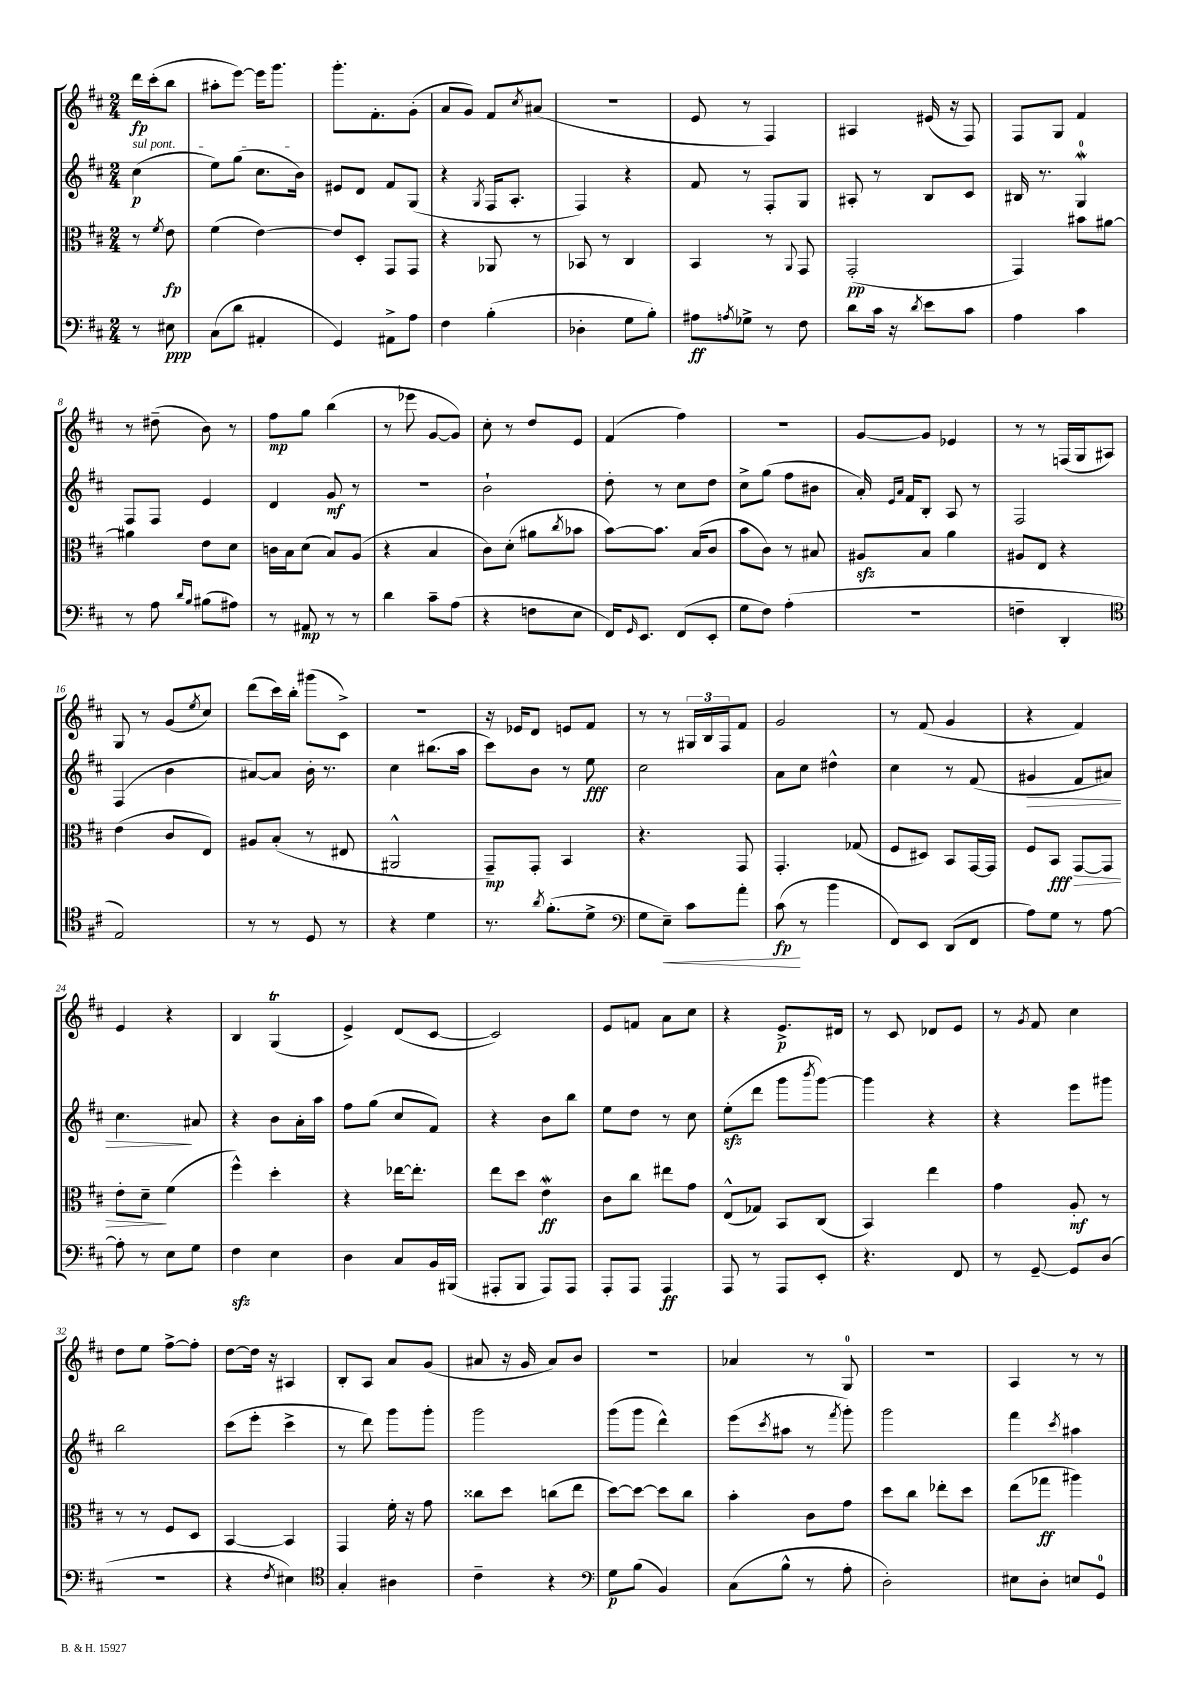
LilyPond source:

<<
\new StaffGroup <<
\new Staff = "s0" {
    \clef treble \key d \major \numericTimeSignature \time 2/4 \partial 4
    d'''16\fp cis'''16-.( b''8 |
    ais''8-. e'''8~) e'''16 g'''8. |
    g'''8.-. fis'8.-. g'8-.( |
    a'8 g'8) fis'8 \acciaccatura { cis''8 } ais'8( |
    r2 |
    e'8 r8 fis4) |
    ais4 eis'16( r16 fis8) |
    fis8 g8 fis'4 |
    r8 dis''8--( b'8) r8 |
    fis''8\mp g''8 b''4( |
    r8 ees'''8 g'8~ g'8) |
    cis''8-. r8 d''8 e'8 |
    fis'4( fis''4) |
    r2 |
    g'8~ g'8 ees'4 |
    r8 r8 f16( g16 ais8) |
    g8 r8 g'8( \acciaccatura { e''8 } cis''8) |
    d'''8( cis'''16) b''16-. gis'''8( cis'8->) |
    r2 |
    r16 ees'16 d'8 e'8 fis'8 |
    r8 r8 \tuplet 3/2 { gis16 b16 fis16 } fis'8 |
    g'2 |
    r8 fis'8( g'4 |
    r4 fis'4) |
    e'4 r4 |
    b4 g4\trill( |
    e'4->) d'8( cis'8~ |
    cis'2) |
    e'8 f'8 a'8 cis''8 |
    r4 e'8.->\p dis'16 |
    r8 cis'8 des'8 e'8 |
    r8 \acciaccatura { g'8 } fis'8 cis''4 |
    d''8 e''8 fis''8~-> fis''8-. |
    d''8~ d''16 r16 ais4 |
    b8-. a8 a'8 g'8( |
    ais'8 r16 g'16 ais'8) b'8 |
    R2 |
    aes'4 r8 g8-0 |
    r2 |
    a4 r8 r8 \bar "|." |
}
\new Staff = "s1" {
    \clef treble \key d \major \numericTimeSignature \time 2/4 \partial 4
    \once \override TextSpanner.bound-details.left.text = \markup { \italic "sul pont." } cis''4\p\startTextSpan( |
    e''8) g''8( cis''8. b'16\stopTextSpan) |
    eis'8 d'8 fis'8 g8( |
    r4 \acciaccatura { g8 } fis16 a8.-. |
    fis4) r4 |
    fis'8 r8 fis8-. g8 |
    ais8-. r8 b8 cis'8 |
    bis16 r8. g4-0\mordent |
    fis8 fis8 e'4 |
    d'4 g'8\mf r8 |
    r2 |
    b'2-! |
    d''8-. r8 cis''8 d''8 |
    cis''8-> g''8( fis''8 bis'8 |
    a'16-.) \grace { e'16 a'16 } fis'16 b8-. a8 r8 |
    fis2 |
    fis4( b'4 |
    ais'8~) ais'8 b'16-. r8. |
    cis''4 bis''8.( a''16 |
    cis'''8) b'8 r8 e''8\fff |
    cis''2 |
    a'8 cis''8 dis''4-^ |
    cis''4 r8 fis'8( |
    gis'4\> fis'8 ais'8) |
    cis''4.\! ais'8 |
    r4 b'8 a'16-. a''16 |
    fis''8 g''8( cis''8 fis'8) |
    r4 b'8 b''8 |
    e''8 d''8 r8 cis''8 |
    e''8-.\sfz( d'''8 g'''8 \acciaccatura { b'''8 } g'''8~) |
    g'''4 r4 |
    r4 e'''8 gis'''8 |
    b''2 |
    cis'''8( e'''8-. cis'''4-> |
    r8 d'''8) g'''8 g'''8-. |
    g'''2 |
    g'''8( g'''8 d'''4-^) |
    e'''8( \acciaccatura { cis'''8 } ais''8 r8 \acciaccatura { fis'''8 } g'''8-.) |
    g'''2 |
    fis'''4 \acciaccatura { cis'''8 } ais''4 \bar "|." |
}
\new Staff = "s2" {
    \clef alto \key d \major \numericTimeSignature \time 2/4 \partial 4
    r8 \acciaccatura { fis'8 } e'8\fp |
    fis'4( e'4~) |
    e'8 d8-. g,8 g,8 |
    r4 aes,8 r8 |
    bes,8 r8 cis4 |
    b,4 r8 \appoggiatura { a,8 } g,8 |
    g,2-.\pp( |
    g,4) bis'8 ais'8~ |
    ais'4 e'8 d'8 |
    c'16 b16 d'8( b8) a8( |
    r4 b4 |
    cis'8) d'8-.( ais'8 \acciaccatura { cis''8 } bes'8 |
    b'8~) b'8. b16( cis'8 |
    b'8 cis'8) r8 bis8 |
    ais8\sfz b8 a'4 |
    ais8 e8 r4 |
    e'4( cis'8 e8) |
    ais8 b8-.( r8 eis8 |
    ais,2-^ |
    g,8--\mp) g,8-. b,4 |
    r4. g,8 |
    g,4.-. ges8( |
    fis8 dis8) b,8 g,16~ g,16 |
    fis8 b,8\fff\> g,8~ g,8 |
    e'8-. d'8--\! fis'4( |
    fis''4-^) d''4-. |
    r4 ees''16~ ees''8.-. |
    e''8 d''8 e'4\mordent\ff |
    cis'8 cis''8 eis''8 g'8 |
    e8-^( ges8) b,8 cis8( |
    b,4) e''4 |
    g'4 a8-.\mf r8 |
    r8 r8 fis8 d8 |
    b,4~ b,4 |
    g,4 fis'16-. r16 g'8 |
    cisis''8 d''8 c''8( e''8 |
    d''8~) d''8~ d''8 cis''8 |
    b'4-. cis'8 g'8 |
    d''8 cis''8 ees''8-. d''8 |
    e''8( ges''8\ff ais''4) \bar "|." |
}
\new Staff = "s3" {
    \clef bass \key d \major \numericTimeSignature \time 2/4 \partial 4
    r8 eis8\ppp |
    cis8( d'8 ais,4-. |
    g,4) ais,8-> a8 |
    fis4 b4-.( |
    des4-. g8 b8-.) |
    ais8\ff \acciaccatura { a8 } ges8-> r8 fis8 |
    d'8 cis'16 r16 \acciaccatura { d'8 } e'8 cis'8 |
    a4 cis'4 |
    r8 a8 \grace { d'16 b16 } bis8( ais8) |
    r8 ais,8\mp r8 r8 |
    d'4 cis'8-- a8( |
    r4 f8 e8 |
    fis,16) \grace { g,16 } e,8. fis,8( e,8-. |
    g8 fis8) a4-.( |
    r2 |
    f4-- d,4-. |
    \clef tenor e2) |
    r8 r8 d8 r8 |
    r4 d'4 |
    r8. \acciaccatura { a'8 } fis'8.-.( d'8-> |
    \clef bass g8 e8--\<) cis'8 a'8-. |
    cis'8\fp\!( r8 b'4 |
    fis,8) e,8 d,8( fis,8 |
    a8) g8 r8 a8~ |
    a8-. r8 e8 g8 |
    fis4\sfz e4 |
    d4 cis8 b,16 bis,,16( |
    ais,,8-. b,,8 ais,,8) ais,,8 |
    a,,8-. a,,8 a,,4\ff |
    a,,8 r8 a,,8 e,8-. |
    r4. fis,8 |
    r8 g,8~-- g,8 d8( |
    r2 |
    r4 \acciaccatura { fis8 } eis4) |
    \clef tenor g4-. ais4 |
    cis'4-- r4 |
    \clef bass g8\p b8( b,4) |
    cis8( b8-^ r8 a8-. |
    d2-.) |
    eis8 d8-. e8 g,8-0 \bar "|." |
}
>>
>>
